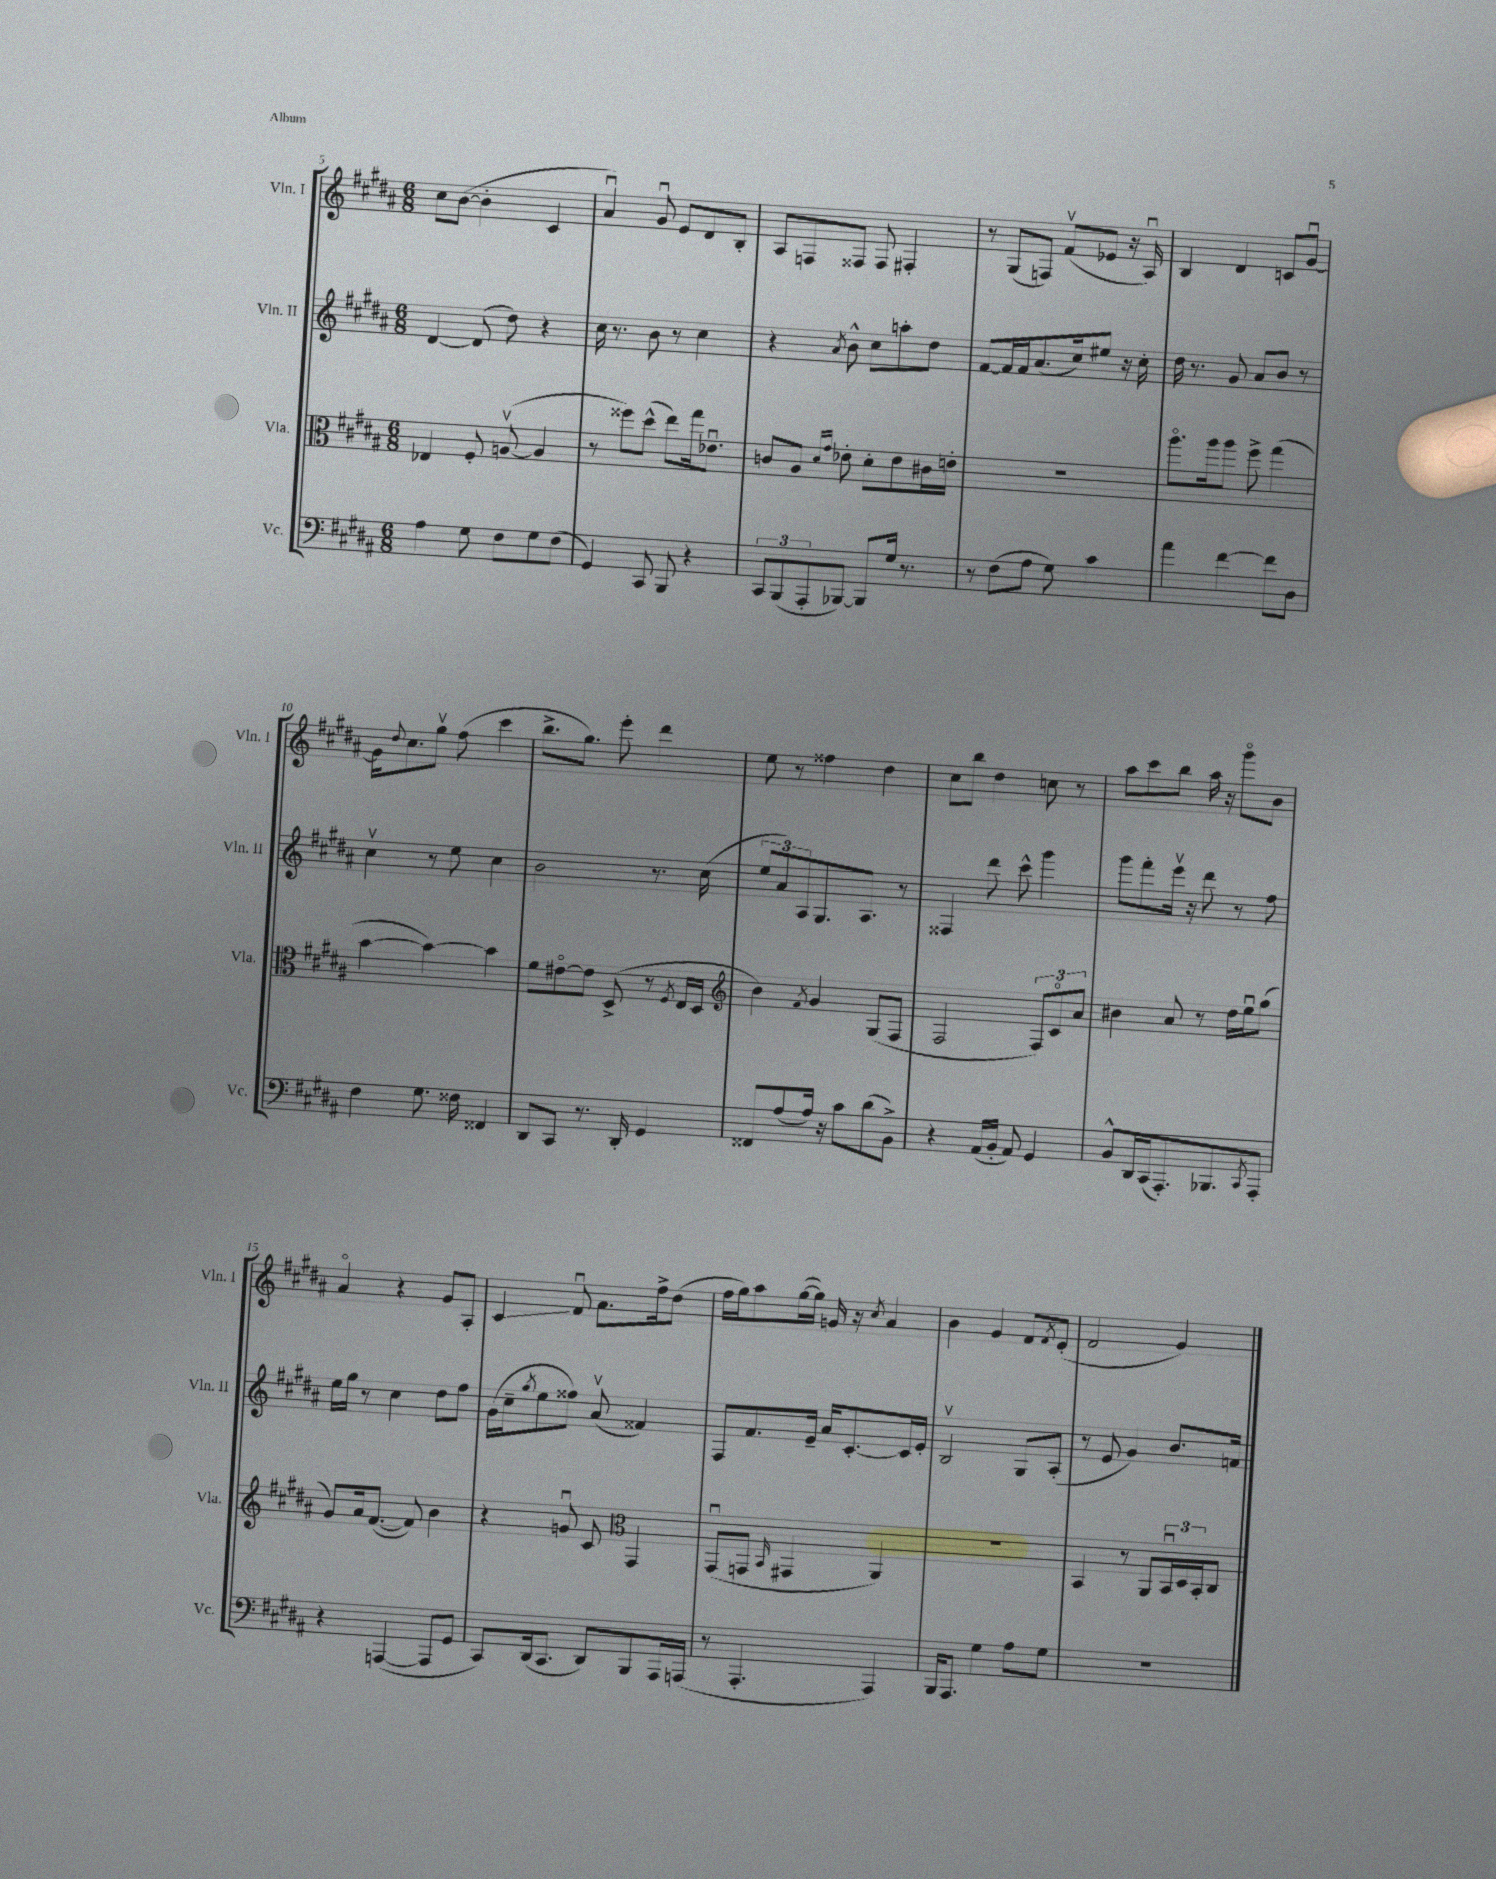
<<
\new StaffGroup <<
\new Staff = "s0" \with { instrumentName = "Vln. I" shortInstrumentName = "Vln. I" } {
    \clef treble \key b \major \numericTimeSignature \time 6/8
    cis''8 b'8~( b'4-. cis'4 |
    ais'4\downbow) gis'8\downbow e'8 dis'8 b8-. |
    ais8 f8 fisis8 fisis8 fis4-. |
    r8 gis8( f8) fis'8\upbow( ees'8 r16 ais16\downbow) |
    b4 dis'4 c'8 gis'8~\downbow |
    gis'16 \appoggiatura { dis''8 } cis''8. gis''8\upbow fis''8( cis'''4 |
    b''8.-> gis''8.) e'''8-. dis'''4 |
    e''8 r8 fisis''4 dis''4 |
    cis''8 b''8 dis''4 c''8 r8 |
    ais''8 cis'''8 b''8 ais''16 r16 gis'''8\flageolet b'8 |
    ais'4\flageolet r4 gis'8 ais8-. |
    cis'4\glissando fis'8\downbow ais'8. fis''16-> dis''8( |
    fis''16 gis''16) ais''8 gis''16~( gis''16) g'16 r16 \acciaccatura { cis''8 } ais'4 |
    b'4 gis'4 fis'8 \acciaccatura { fis'8 } e'8-.( |
    fis'2 gis'4) \bar "|." |
}
\new Staff = "s1" \with { instrumentName = "Vln. II" shortInstrumentName = "Vln. II" } {
    \clef treble \key b \major \numericTimeSignature \time 6/8
    dis'4~ dis'8( dis''8) r4 |
    cis''16 r8. b'8 r8 cis''4 |
    r4 \acciaccatura { ais'8 } b'8-^ cis''8 a''8-. dis''8 |
    fis'8~ fis'16 fis'16 ais'8.( cis''16) eis''8 r16 cis''16-. |
    dis''16 r8. gis'8 ais'8 b'8 r8 |
    cis''4\upbow r8 e''8 cis''4 |
    b'2 r8. cis''16( |
    \tuplet 3/2 { e''8 ais'8) ais8 } gis8. ais8. r8 |
    fisis4 dis'''8 cis'''8-^ gis'''4 |
    gis'''8 fis'''8-. e'''16\upbow r16 dis'''8 r8 fis''8 |
    e''16 gis''16 r8 cis''4 dis''8 fis''8 |
    gis'16( cis''16-- \acciaccatura { gis''8 } e''8 fisis''8) ais'8\upbow( fisis'4) |
    fis8 fis'8. e'16-- ais'16 cis'8.~-. cis'16 e'16-. |
    b2\upbow gis8 ais8-.( |
    r8 e'8 gis'4) b'8. f'16 \bar "|." |
}
\new Staff = "s2" \with { instrumentName = "Vla." shortInstrumentName = "Vla." } {
    \clef alto \key b \major \numericTimeSignature \time 6/8
    ees4 fis8-. a8~\upbow( a4 |
    r8 fisis''8) dis''8-^( e''8) gis''16 ees'8.\downbow |
    c'8 ais8 \grace { dis'16 gis'16 } ees'8-. dis'8-. ees'8 cis'16 e'16-. |
    R2. |
    ais''8.\flageolet ais''16 ais''8 fis''8-> gis''4( |
    b'4~ b'4~) b'4 |
    fis'8 eis'8~\flageolet eis'8 dis8->( r8 \acciaccatura { fis8 } e16 dis16 |
    \clef treble b'4) \acciaccatura { fis'8 } gis'4 gis8( fis8 |
    fis2 \tuplet 3/2 { fis8) cis'8\flageolet ais'8 } |
    bis'4 ais'8 r8 dis''16 e''16\downbow gis''8( |
    gis'8) ais'16 fis'8.~( fis'8) b'4 |
    r4 g'8\downbow cis'8 \clef alto gis,4 |
    gis,8\downbow( g,8 \grace { b,16 } gis,4 ais,4) |
    R2. |
    b,4 r8 ais,8 \tuplet 3/2 { b,16\downbow dis16 b,16-. } cis8 \bar "|." |
}
\new Staff = "s3" \with { instrumentName = "Vc." shortInstrumentName = "Vc." } {
    \clef bass \key b \major \numericTimeSignature \time 6/8
    ais4 gis8 fis8 gis8 fis8( |
    gis,4) cis,8 b,,8 r4 |
    \tuplet 3/2 { cis,8 b,,8( ais,,8-. } bes,,8~) bes,,8 gis16 r8. |
    r8 fis8( ais8 gis8) cis'4 |
    ais'4 fis'4~ fis'8 dis8 |
    fis4 gis8. fisis16 fisis,4 |
    dis,8 cis,8 r8. dis,16-. gis,4 |
    fisis,8 ais8( ais16) r16 cis'8 dis'8( b,8->) |
    r4 ais,16( b,16-. ais,8) gis,4 |
    b,8-^ dis,16 cis,16( ais,,8.-.) bes,,8. \acciaccatura { cis,8 } ais,,8-. |
    r4 a,,4~( a,,8 gis,8 |
    cis,8) dis,16( cis,8. dis,8) b,,8 ais,,16 a,,16( |
    r8 ais,,4.-. ais,,4) |
    b,,16 ais,,8. gis4 ais8 gis8 |
    R2. \bar "|." |
}
>>
>>
\layout { \context { \Score currentBarNumber = #5 } }
